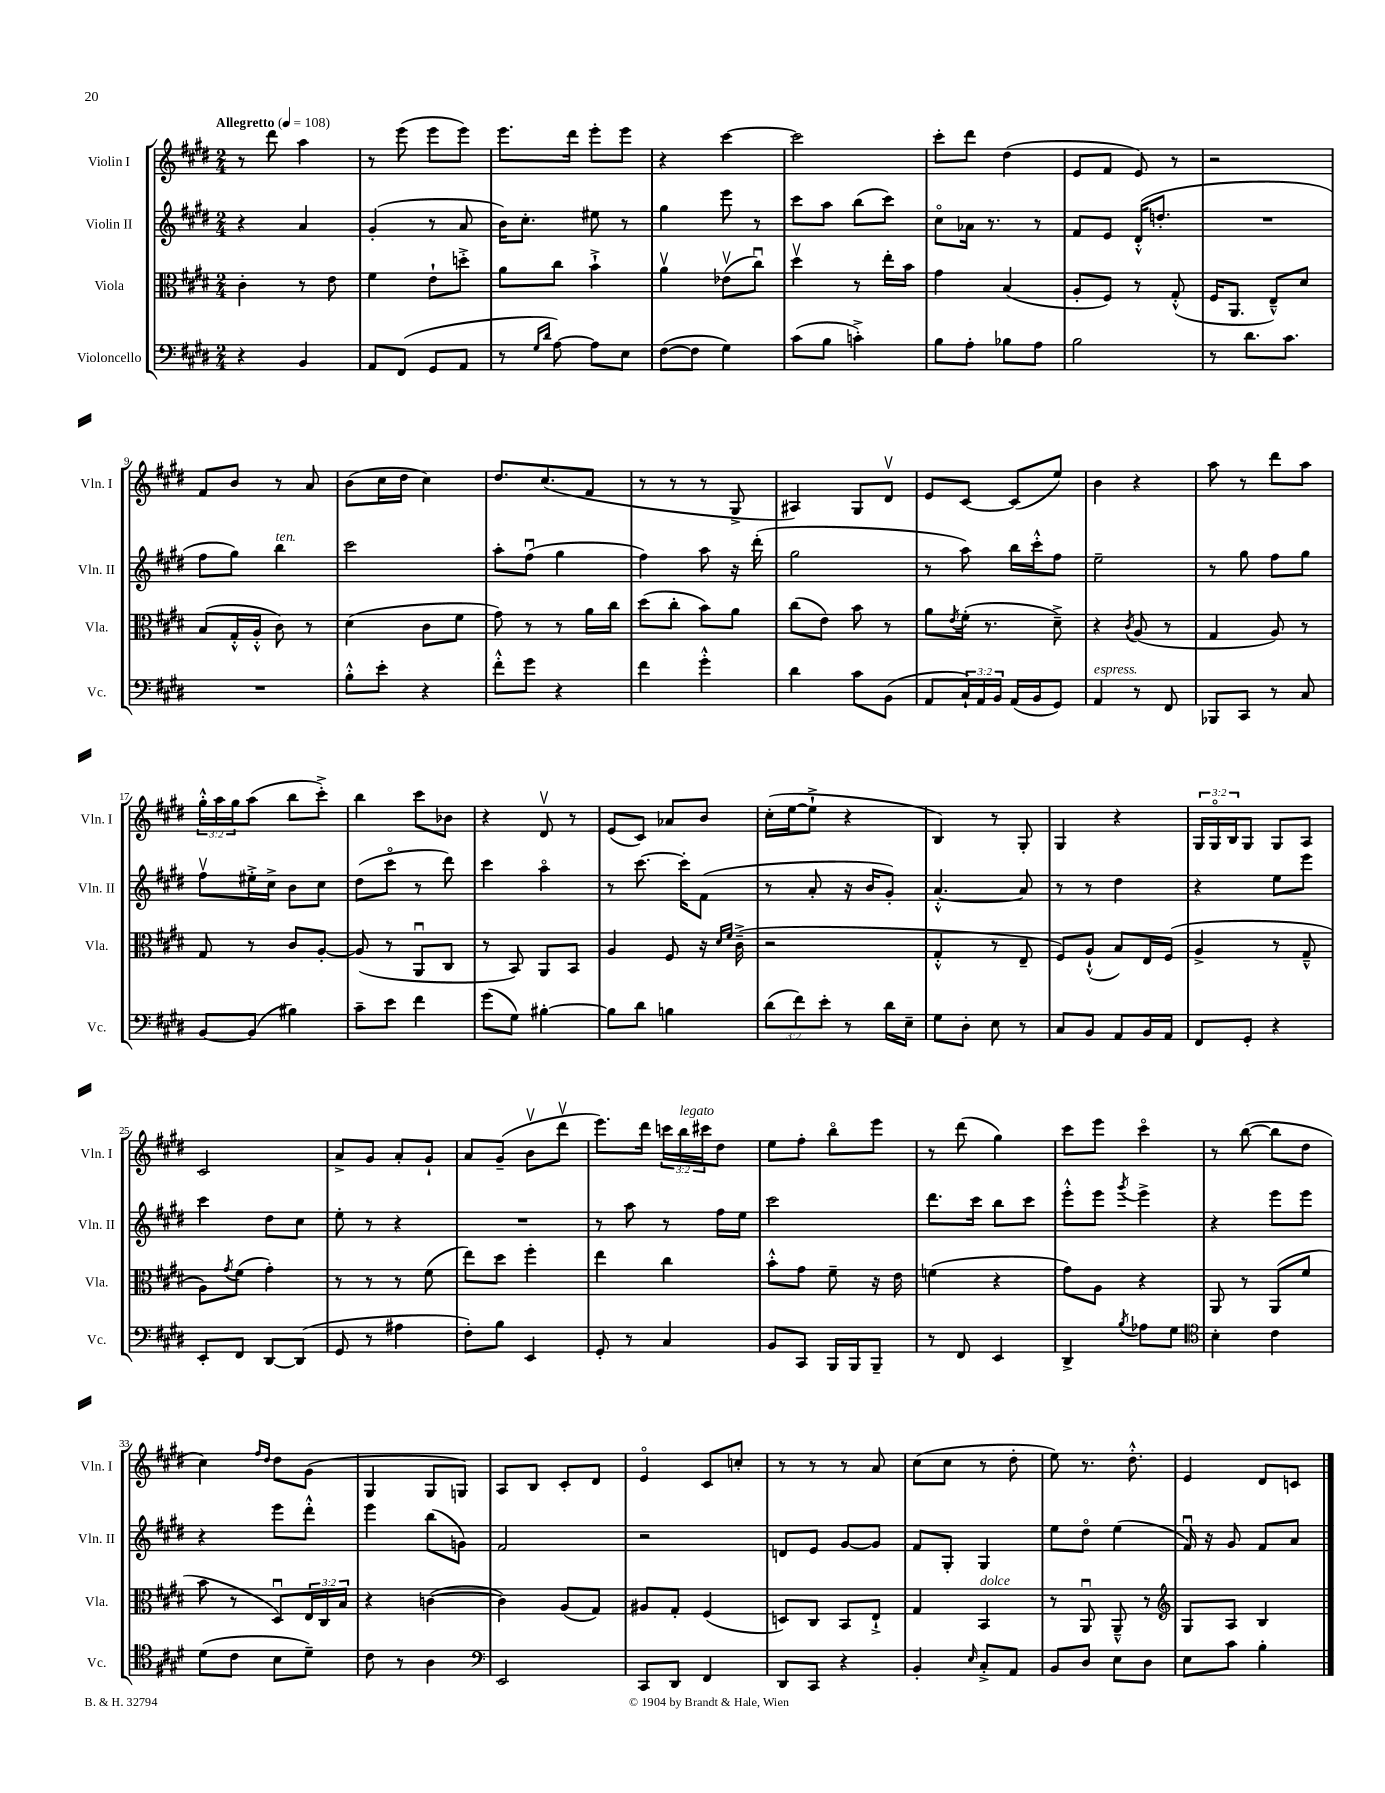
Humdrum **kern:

**kern	**kern	**kern	**kern
*staff4	*staff3	*staff2	*staff1
*clefF4	*clefC3	*clefG2	*clefG2
*k[f#c#g#d#]	*k[f#c#g#d#]	*k[f#c#g#d#]	*k[f#c#g#d#]
*M2/4	*M2/4	*M2/4	*M2/4
*MM108	*MM108	*MM108	*MM108
4r	4c#'\	4r	8r
.	.	.	8ddd#\
4BB/	8r	4a/	4aa\
.	8e\	.	.
=	=	=	=
8AA/L	4f#\	(4g#'/	8r
(8FF#/J	.	.	(8eee\
8GG#/L	8e`\L	8r	8eee\L
8AA/J	8dd'^\J	8a/	8eee\J)
=	=	=	=
8r	8a\L	16b\LK)	8.eee\L
.	.	8.cc#'\J	.
16qqG#/LL	.	.	.
16qqd#/JJ	.	.	.
[8A\)	8cc#\J	.	.
.	.	.	16ddd#\Jk
8A\]L	4b`^\	8ee#\	8eee'\L
8E\J	.	8r	8eee\J
=	=	=	=
([8F#\L	4av\	4gg#\	4r
8F#\]J	.	.	.
4G#\)	(8e-v\L	8eee\	[4ccc#\
.	8cc#u\J)	8r	.
=	=	=	=
(8c#\L	4dd#v\	8ccc#\L	2ccc#\]
8B\J	.	8aa\J	.
4c'^\)	8r	(8bb\L	.
.	16ee'\LL	8ccc#\J)	.
.	16b\JJ	.	.
=	=	=	=
8B\L	4g#\	8cc#o\L	8ccc#'\L
8A'\J	.	16a-\Jk	8ddd#\J
.	.	8.r	.
8B-\L	(4B/	.	(4dd#\
8A\J	.	8r	.
=	=	=	=
2B\	8A'/L	8f#/L	8e/L
.	8F#/J)	8e/J	8f#/J
.	8r	(16d#'^^/LK	8e/)
.	.	8.dd'/J	.
.	(8G#'^^/	.	8r
=	=	=	=
8r	16F#/LK	2r	2r
.	8.AA/J	.	.
8.d#\L	.	.	.
.	8E~^^/L)	.	.
8.c#\J	.	.	.
.	8d#/J	.	.
=	=	=	=
2r	(8B/L	8ff#\L	8f#/L
.	16G#'^^/L	8gg#\J)	8b/J
.	16A'^^/JJ	.	.
.	8c#\)	4bb\	8r
.	8r	.	8a/
=	=	=	=
8B'^^\L	(4d#\	2ccc#\	(8b\L
8e'\J	.	.	16cc#\L
.	.	.	16dd#\JJ
4r	8c#\L	.	4cc#\)
.	8f#\J	.	.
=	=	=	=
8f#'^^\L	8g#\)	8aa'\L	8.dd#/L
8g#\J	8r	(8ff#u\J	.
.	.	.	(8.cc#/
4r	8r	4gg#\	.
.	16a\LL	.	8f#/J
.	16cc#\JJ	.	.
=	=	=	=
4f#\	(8dd#\L	4ff#\)	8r
.	8cc#'\J	.	8r
4g#'^^\	8b\L)	8aa\	8r
.	8a\J	16r	8G#^/
.	.	(16ddd#'\	.
=	=	=	=
4d#\	(8cc#\L	2gg#\	4A#/)
.	8e\J)	.	.
8c#\L	8b\	.	8G#/L
(8BB\J	8r	.	8d#v/J
=	=	=	=
8AA/L	8a\L	8r	8e/L
.	8qe/	.	.
24C#`/L)	(16f#'\Jk	8aa\)	[8c#/J
24AA/	.	.	.
.	8.r	.	.
24BB/JJ	.	.	.
(16AA/LL	.	16bb\LL	(8c#/]L
16BB/J	.	16ccc#'^^\J	.
8GG#/J)	8d#~^\)	8ff#\J	8ee/J)
=	=	=	=
4AA/	4r	2ee~\	4b\
.	8qc#/	.	.
8r	(8A/	.	4r
8FF#/	8r	.	.
=	=	=	=
8BBB-/L	4G#/	8r	8aa\
8CC#/J	.	8gg#\	8r
8r	8A/)	8ff#\L	8ddd#\L
8C#/	8r	8gg#\J	8aa\J
=	=	=	=
[8BB/L	8G#/	8ff#v\L	24gg#'^^\LL
.	.	.	24aa\
.	.	.	24gg#\J
(8BB/]J	8r	16ee#'^\L	(8aa\J
.	.	16cc#^\JJ	.
4B#\)	8c#/L	8b\L	8bb\L
.	[8A'/J	8cc#\J	8ccc#'^\J)
=	=	=	=
8c#~\L	(8A/]	(8dd#\L	4bb\
8e\J	8r	8ccc#o\J	.
4f#\	8AAu/L	8r	8ccc#\L
.	8C#/J	8ddd#\)	8b-\J
=	=	=	=
(8g#\L	8r	4ccc#\	4r
8G#\J)	8BB/)	.	.
[4B#'\	8AA/L	4aao\	8d#v/
.	8BB/J	.	8r
=	=	=	=
8B#\]L	4A/	8r	(8e/L
8d#\J	.	[8.ccc#\	8c#/J)
4B\	8F#/	.	8a-/L
.	.	16ccc#'\]LK	.
.	16r	(8f#\J	8b/J
.	16qqd#/LL	.	.
.	16qqf#/JJ	.	.
.	(16c#~^\	.	.
=	=	=	=
(12d#\L	2r	8r	(16cc#'\LL
.	.	.	[16ee\J
12f#\)	.	.	.
.	.	8a'/	8ee`^\]J
12e'\J	.	.	.
8r	.	16r	4r
.	.	16b/LK	.
16d#\LL	.	8g#'/J)	.
16E~\JJ	.	.	.
=	=	=	=
8G#\L	4G#'^^/	[4.a'^^/	4B/)
8D#'\J	.	.	.
8E\	8r	.	8r
8r	8E~/	8a/]	8G#'/
=	=	=	=
8C#/L	8F#/L)	8r	4G#/
8BB/J	(8A`^^/J	8r	.
8AA/L	8B/L)	4dd#\	4r
16BB/L	16E/L	.	.
16AA/JJ	(16F#/JJ	.	.
=	=	=	=
8FF#/L	4A^/	4r	24G#/LL
.	.	.	24G#o/
.	.	.	24B/J
8GG#'/J	.	.	8G#/J
4r	8r	8ee\L	8G#/L
.	8G#~^^/	8eee\J	8A/J
=	=	=	=
8EE'/L	8A\L)	4ccc#\	2c#/
.	8qg#/	.	.
8FF#/J	(8f#\J	.	.
[8DD#/L	4g#'\)	8dd#\L	.
(8DD#/]J	.	8cc#\J	.
=	=	=	=
8GG#/	8r	8ee'\	8a^/L
8r	8r	8r	8g#/J
4A#\	8r	4r	8a'/L
.	(8f#\	.	8g#`/J
=	=	=	=
8F#'\L)	8ee\L)	2r	8a/L
8B\J	8dd#\J	.	(8g#~/J
4EE/	4ff#'\	.	8bv\L
.	.	.	8ddd#v\J
=	=	=	=
8GG#'/	4ee\	8r	8.eee\L)
8r	.	8aa\	.
.	.	.	16ddd#\Jk
4C#/	4cc#\	8r	24ccc\LL
.	.	.	24bb\
.	.	.	24ccc#\J
.	.	16ff#\LL	8dd#\J
.	.	16ee\JJ	.
=	=	=	=
8BB/L	8b'^^\L	2ccc#\	8ee\L
8CC#/J	8g#\J	.	8ff#'\J
16BBB/LL	8f#~\	.	8bbo\L
16BBB/J	.	.	.
8BBB~/J	16r	.	8eee\J
.	16e\	.	.
=	=	=	=
8r	(4f\	8.ddd#\L	8r
8FF#/	.	.	(8ddd#\
.	.	16ccc#\Jk	.
4EE/	4r	8bb\L	4gg#\)
.	.	8ccc#\J	.
=	=	=	=
4DD#^/	8g#\L)	8eee'^^\L	8ccc#\L
.	8A\J	8eee\J	8eee\J
8qB/	.	8qggg#/	.
8A-\L	4r	4eee^\	4ccc#o\
8G#\J	.	.	.
=	=	=	=
*clefC4	*	*	*
4B'\	8AA/	4r	8r
.	8r	.	([8bb\
4c#\	(8AA/L	8eee\L	8bb\]L
.	8f#/J	8eee\J	8dd#\J
=	=	=	=
(8d#\L	8b\	4r	4cc#\)
8c#\J	8r	.	.
.	.	.	16qqff#/LL
.	.	.	16qqdd#/JJ
8B\L	8D#u/L)	8eee\L	8dd#\L
8d#~\J)	24E/L	8ddd#'^^\J	(8g#\J
.	24C#/	.	.
.	24B/JJ	.	.
=	=	=	=
8c#\	4r	4eee\	4G#/
8r	.	.	.
4A\	([4c\	(8bb\L	8G#/L
.	.	8g\J)	8G/J)
=	=	=	=
*clefF4	*	*	*
2EE/	4c\])	2f#/	8A/L
.	.	.	8B/J
.	(8A/L	.	8c#'/L
.	8G#/J)	.	8d#/J
=	=	=	=
8CC#/L	8A#/L	2r	4eo/
8DD#/J	8G#'/J	.	.
4FF#/	(4F#/	.	8c#/L
.	.	.	8cc'/J
=	=	=	=
8DD#/L	8D/L)	8d/L	8r
8CC#/J	8C#/J	8e/J	8r
4r	8BB/L	[8g#/L	8r
.	8E`^/J	8g#/]J	8a/
=	=	=	=
4BB'/	4G#/	8f#/L	(8cc#\L
.	.	8G#'/J	8cc#\J
16qqE/	.	.	.
8C#'^/L	4BB/	4G#/	8r
8AA/J	.	.	8dd#'\
=	=	=	=
8BB/L	8r	8ee\L	8ee\)
8D#/J	8AAu/	8dd#o\J	8.r
8E\L	8AA~^^/	(4ee\	.
.	.	.	8.dd#'^^\
8D#\J	8r	.	.
=	=	=	=
*	*clefG2	*	*
8E\L	8G#/L	16f#u/)	4e/
.	.	16r	.
8c#\J	8A/J	8g#/	.
4B'\	4B/	8f#/L	8d#/L
.	.	8a/J	8c/J
==	==	==	==
*-	*-	*-	*-
